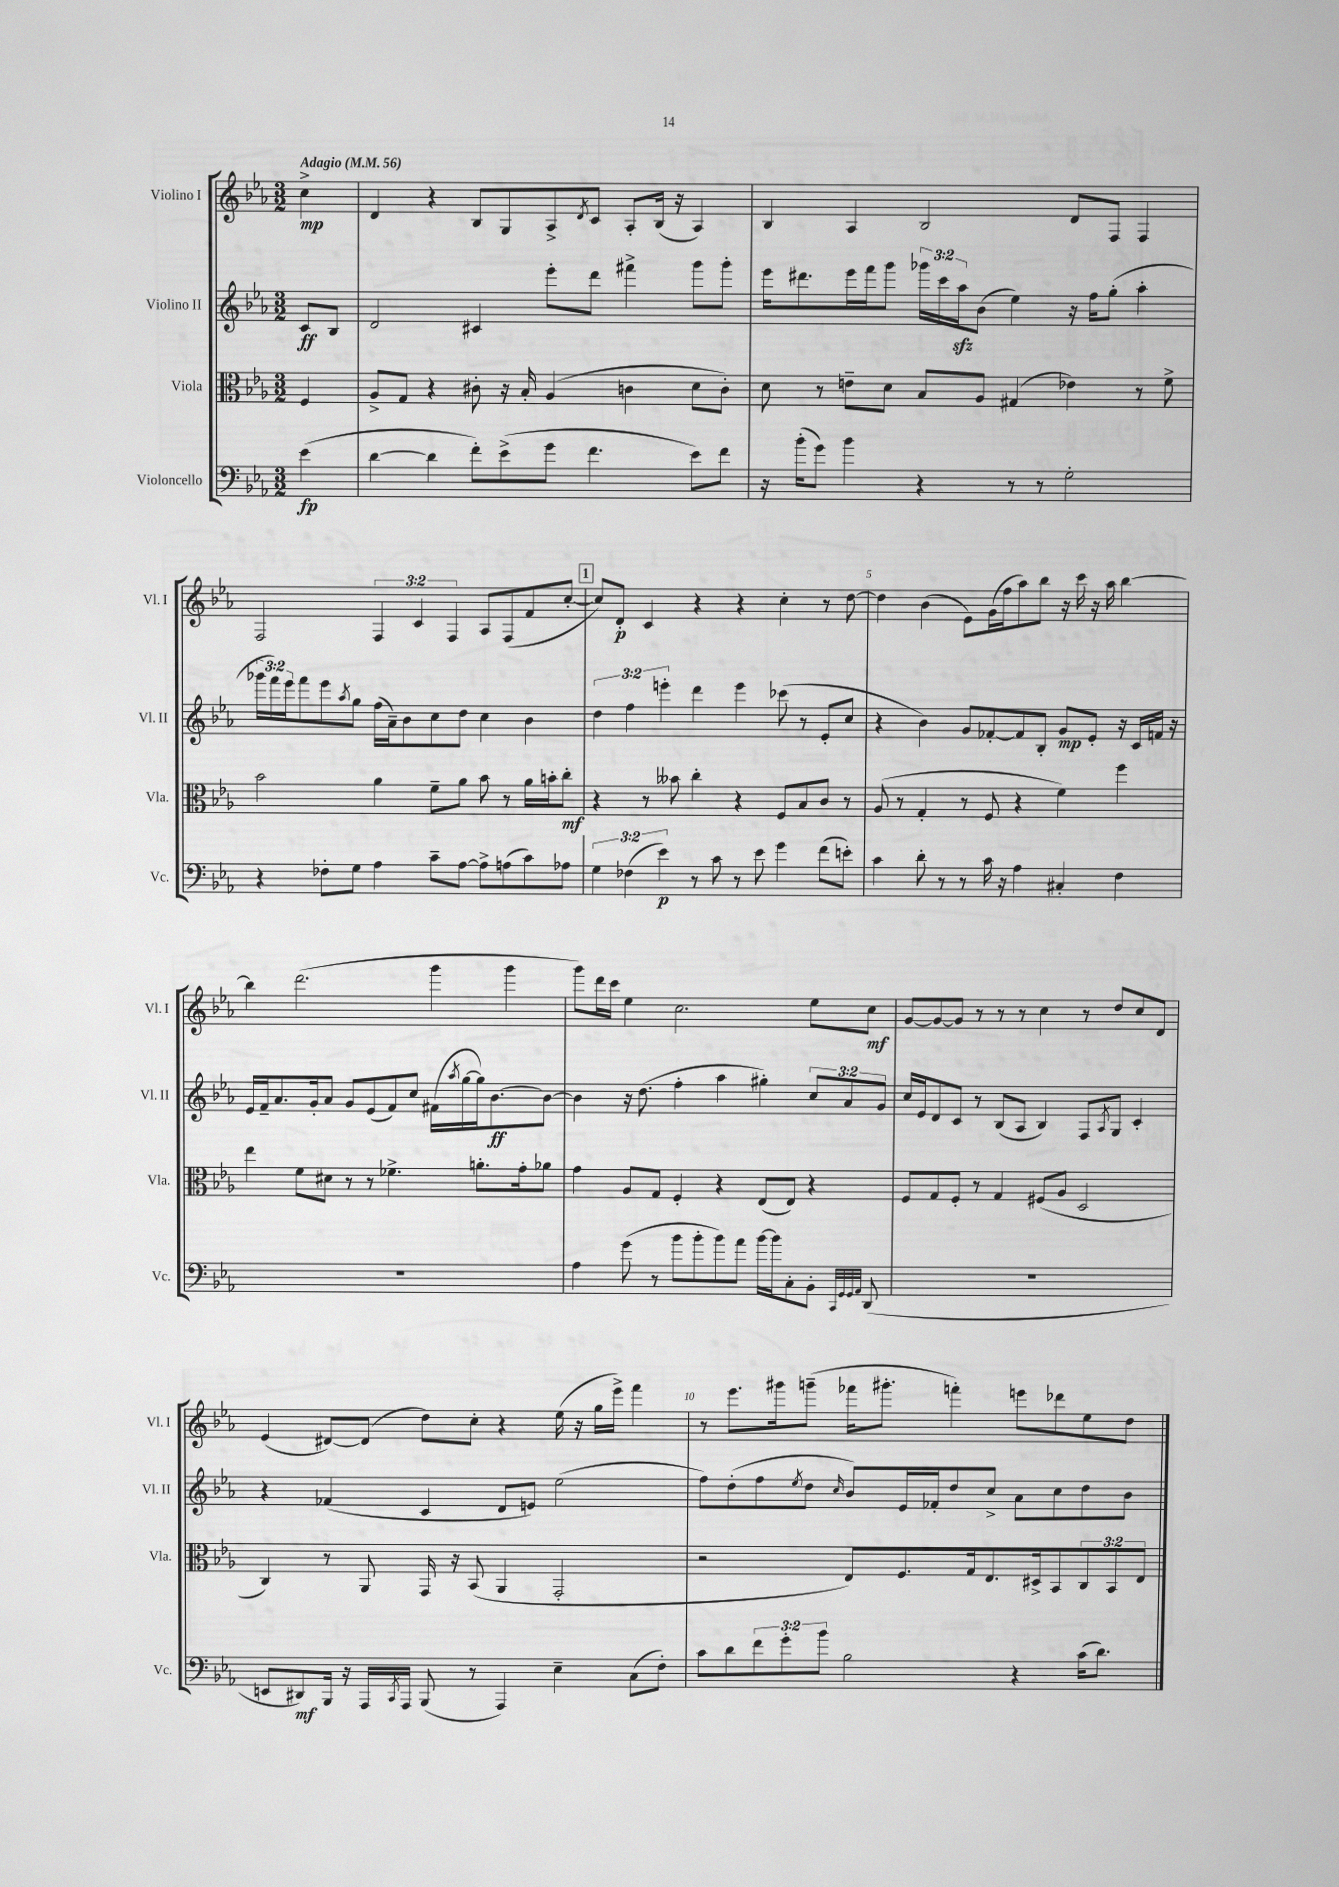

**kern	**kern	**kern	**kern
*staff4	*staff3	*staff2	*staff1
*clefF4	*clefC3	*clefG2	*clefG2
*k[b-e-a-]	*k[b-e-a-]	*k[b-e-a-]	*k[b-e-a-]
*M3/2	*M3/2	*M3/2	*M3/2
*MM56	*MM56	*MM56	*MM56
(4e-	4F	8c	4cc^
.	.	8B-	.
=	=	=	=
[4d	8A-^	2d	4d
.	8G	.	.
4d]	4r	.	4r
8f')	8c#'	4c#	8B-
(8e-^	16r	.	8G
.	16B-'	.	.
8g	(4A-	8eee-'	8A-^
.	.	.	8qd
4.f	.	8ddd	8c
.	4c	4fff#^	8A-'
.	.	.	(16B-
.	.	.	16r
8e-)	8d	8ggg	4A-)
8f	8c')	8ggg'	.
=	=	=	=
16r	8d	16eee-	4B-
(16b-'	.	8.ddd#	.
8g)	8r	.	.
4b-	8e~	16eee-	4A-
.	.	16fff	.
.	8d	8ggg	.
4r	8B-	24ggg-	2B-
.	.	24ccc	.
.	.	24aa-	.
.	8A-	(8b-	.
8r	(4G#	4ee-)	.
8r	.	.	.
2G'	4e-)	16r	8d
.	.	16ff	.
.	.	(8gg'	8F
.	8r	4aa-'	4F
.	8f^	.	.
=	=	=	=
4r	2b-	24ggg-	2F
.	.	24fff)	.
.	.	24eee-	.
.	.	8fff	.
8F-'	.	8eee-	.
.	.	8qaa-	.
8G	.	8gg	.
4A-	4a-	(16ff	6F
.	.	16a-~)	.
.	.	8b-	.
.	.	.	6c
8c~	8f~	8cc	.
.	.	.	6F
[8A-	8a-	8dd	.
8A-^]	8b-	4cc	8A-
(8A	8r	.	(8F
8c)	16a-	4b-	8f
.	16b'	.	.
8A-	8cc'	.	[8cc'
=	=	=	=
6G	4r	6dd	8cc])
.	.	.	8d'
(6F-	.	6ff	.
.	8r	.	4c
6e-)	.	6eee'	.
.	8b--	.	.
8r	4cc'	4ddd	4r
8c	.	.	.
8r	4r	4eee	4r
8e-	.	.	.
4g	8F	(8ccc-	4cc'
.	8B-	8r	.
(8f	8c	8e-'	8r
8e')	8r	8cc	[8dd
=	=	=	=
4c	(8A-	4r	4dd]
.	8r	.	.
8d'	4G'	4b-)	(4b-
8r	.	.	.
8r	8r	8g	8e-)
16c	8F	[8f-'	(16g
16r	.	.	16ff
4A-	4r	8f-]	8aa-)
.	.	8B-'	8bb-
4C#'	4f)	8g	16r
.	.	.	16ccc
.	.	8e-'	16r
.	.	.	16aa-
4F	4ff	16r	[4bb-
.	.	16c	.
.	.	16f	.
.	.	16r	.
=	=	=	=
1.r	4ee-	16e-	4bb-]
.	.	16f~	.
.	.	8.a-	.
.	8f	.	(2.ddd
.	.	16g'	.
.	8d#	8a-	.
.	8r	8g	.
.	8r	(8e-	.
.	4.f-^	8f)	.
.	.	8cc	.
.	.	(16f#	4ggg
.	.	8qaa-	.
.	.	[16gg	.
.	8.a'	16gg])	.
.	.	[8.b-	.
.	.	.	4ggg
.	16g'	.	.
.	8a-	8b-_	.
=	=	=	=
4A-	4g	4b-]	8ggg)
.	.	.	16ddd
.	.	.	16ccc
(8g	8A-	16r	4ee-
.	.	(8.dd	.
8r	8G	.	.
8b-	4F'	4ff'	2.cc
8b-'	.	.	.
8b-)	4r	4aa-	.
8a-	.	.	.
[16b-	(8E-	4gg#')	.
16b-]	.	.	.
8C'	8E-)	.	.
8BB-'	4r	12cc	8ee-
.	.	12a-	.
32qqCC	.	.	.
32qqGG	.	.	.
32qqGG	.	.	.
32qqAA-	.	.	.
(8DD	.	.	8cc
.	.	12g	.
=	=	=	=
1.r	8F	16cc	[8g
.	.	16e-	.
.	8G	8d	8g_
.	8F'	8c	8g]
.	8r	8r	8r
.	4G	(8B-	8r
.	.	8A-	8r
.	(8F#	4B-)	4cc
.	8A-	.	.
.	2D	8F	8r
.	.	8qA-	.
.	.	8G	8dd
.	.	4c'	8cc
.	.	.	8d
=	=	=	=
8EE	4C)	4r	(4e-
8DD#)	.	.	.
16BBB-	8r	(4f-	[8d#)
16r	.	.	.
16AAA-	8AA-	.	(8d#]
8qCC	.	.	.
16AAA-	.	.	.
(8BBB-	16GG	4c	8dd)
.	16r	.	.
8r	(8BB-	.	8cc'
4AAA-)	4AA-	8d	4r
.	.	8e)	.
4E-~	2GG'	(2ee-	(16ee-
.	.	.	16r
.	.	.	16gg
.	.	.	16eee-^)
(8C	.	.	4fff
8F')	.	.	.
=	=	=	=
8c	2r	8ff)	8r
8d	.	(8dd'	8.eee-
12f	.	8ff	.
.	.	.	16ggg#
12g'	.	.	.
.	.	8qee-	.
.	.	8dd	(8ggg~
12b-	.	.	.
.	.	16qqcc	.
2B-	8E-)	8b-)	16fff-
.	.	.	8.ggg#'
.	8.F	16e-	.
.	.	16f-'	.
.	.	8dd	4fff')
.	16G	.	.
.	8.E-	8cc^	.
4r	.	8a-	8eee
.	16D#^	.	.
.	8BB-	8cc	8ddd-
(16c	12C	8dd	8ee-
8.d)	.	.	.
.	12BB-	.	.
.	.	8b-	8dd
.	12E-	.	.
==	==	==	==
*-	*-	*-	*-
